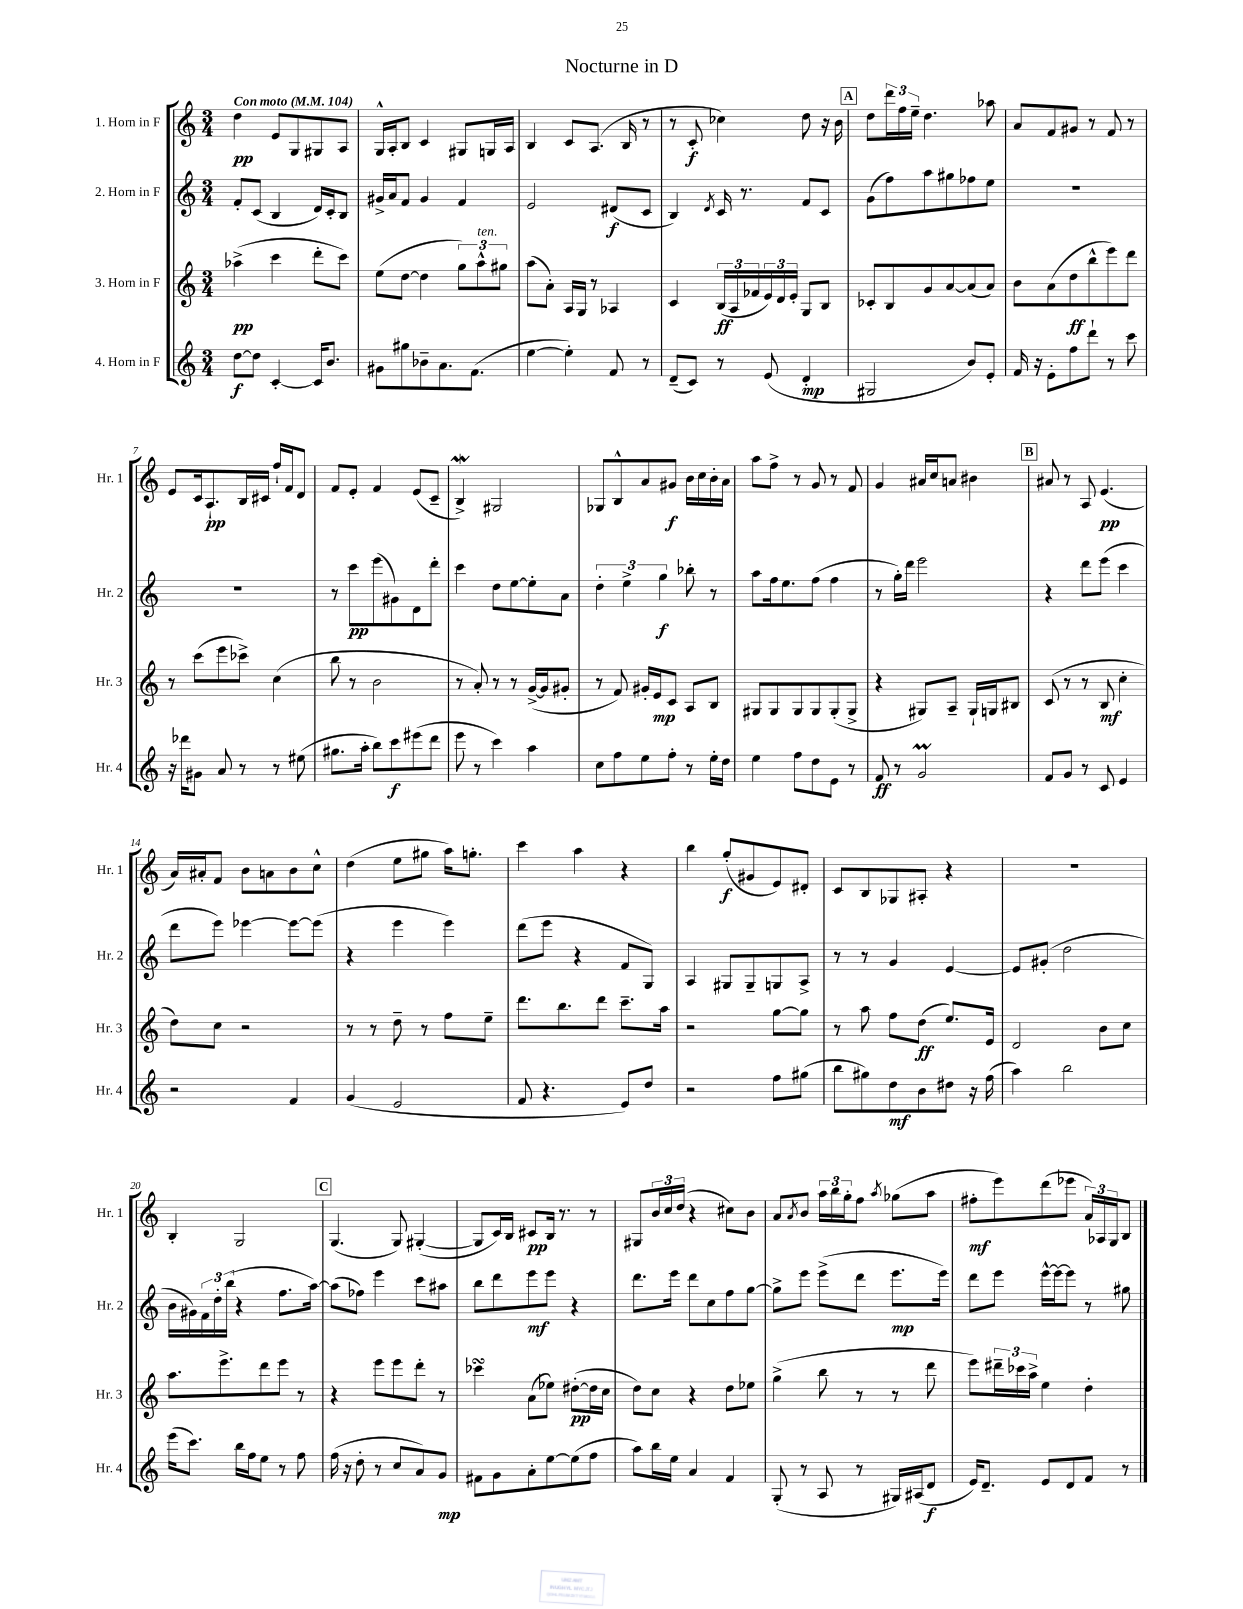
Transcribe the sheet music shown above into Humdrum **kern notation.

**kern	**dynam	**kern	**dynam	**kern	**dynam	**kern	**dynam
*part4	*part4	*part3	*part3	*part2	*part2	*part1	*part1
*staff4	*staff4	*staff3	*staff3	*staff2	*staff2	*staff1	*staff1
*I"4. Horn in F	*	*I"3. Horn in F	*	*I"2. Horn in F	*	*I"1. Horn in F	*
*I'Hr. 4	*	*I'Hr. 3	*	*I'Hr. 2	*	*I'Hr. 1	*
*clefG2	*	*clefG2	*	*clefG2	*	*clefG2	*
*k[]	*	*k[]	*	*k[]	*	*k[]	*
*M3/4	*	*M3/4	*	*M3/4	*	*M3/4	*
*MM104	*	*MM104	*	*MM104	*	*MM104	*
=1	=1	=1	=1	=1	=1	=1	=1
!	!	!	!	!	!	!LO:TX:a:B:t=Con moto	!
[8dd\L	f	(4aa-X^\	pp	8f'/L	.	4dd\	pp
8dd\J]	.	.	.	(8c/J	.	.	.
[4c'/	.	4ccc\	.	4B/	.	8e/L	.
.	.	.	.	.	.	8G/	.
16c/KL]	.	8ddd'\L	.	16d/LL)	.	8G#X/	.
8.b/J	.	.	.	16c'/J	.	.	.
.	.	8ccc\J)	.	8B/J	.	8A/J	.
=2	=2	=2	=2	=2	=2	=2	=2
8g#X\L	.	(8ee\L	.	16g#X^/LL	.	16G^^/LL	.
.	.	.	.	16a/J	.	16A'/J	.
8gg#X\	.	[8dd\J	.	8f/J	.	8B/J	.
8b-X~\	.	4dd\]	.	4g#/	.	4c/	.
8.a\	.	.	.	.	.	.	.
.	.	12gg\L)	.	4f/	.	8G#X/L	.
(8.f\J	.	.	.	.	.	.	.
!	!	!LO:TX:a:i:t=ten.	!	!	!	!	!
.	.	12aa^^\	.	.	.	.	.
.	.	.	.	.	.	16Gn/L	.
.	.	12gg#X\J	.	.	.	.	.
.	.	.	.	.	.	16A/JJ	.
=3	=3	=3	=3	=3	=3	=3	=3
[4ee\	.	(8aa\L	.	2e/	.	4B/	.
.	.	8a'\J)	.	.	.	.	.
4ee'\])	.	16A/LL	.	.	.	8c/L	.
.	.	16G/JJ	.	.	.	.	.
.	.	8r	.	.	.	(8.A/J	.
8f/	.	4A-X/	.	(8d#X/L	f	.	.
.	.	.	.	.	.	16B/	.
8r	.	.	.	8c/J	.	8r	.
=4	=4	=4	=4	=4	=4	=4	=4
(8d~/L	.	4c/	.	4B/)	.	8r	.
8c/J)	.	.	.	.	.	8c'/	f
.	.	.	.	8qd/	.	.	.
8r	.	(24B/LL	ff	16c/	.	4cc-X\)	.
.	.	24A/	.	.	.	.	.
.	.	.	.	8.r	.	.	.
.	.	24f-X/	.	.	.	.	.
(8e/	.	24e/)	.	.	.	.	.
.	.	24d/	.	.	.	.	.
.	.	24e'/JJ	.	.	.	.	.
4d'/	mp	8G/L	.	8f/L	.	8dd\	.
.	.	8B/J	.	8c/J	.	16r	.
.	.	.	.	.	.	16b\	.
!!LO:REH:place=s1:t=A
=5	=5	=5	=5	=5	=5	=5	=5
2G#X/	.	8c-X'/L	.	(8g\L	.	8dd\L	.
.	.	8B/	.	8ff\)	.	24ddd\L	.
.	.	.	.	.	.	24ff\	.
.	.	.	.	.	.	24ee~\JJ	.
.	.	8g/	.	8aa\	.	4.dd\	.
.	.	[8a/	.	8gg#X\	.	.	.
8b/L)	.	(8a/]	.	8ff-X\	.	.	.
8e'/J	.	8a/J)	.	8ee\J	.	8aa-X\	.
=6	=6	=6	=6	=6	=6	=6	=6
16f/	.	8b\L	.	2.r	.	8a/L	.
16r	.	.	.	.	.	.	.
8e'\L	.	(8a\	.	.	.	8f/	.
8ff\	.	8dd\	ff	.	.	8g#X/J	.
8ddd`\J	.	8bb^^\	.	.	.	8r	.
8r	.	8eee\)	.	.	.	8f/	.
8ccc\	.	8ddd\J	.	.	.	8r	.
!!LO:LB:g=z
=7	=7	=7	=7	=7	=7	=7	=7
16r	.	8r	.	2.r	.	8e/L	.
16ddd-X\KL	.	.	.	.	.	.	.
8g#X\J	.	(8ccc\L	.	.	.	16c/k	.
.	.	.	.	.	.	8.A`/	pp
8a/	.	8eee\	.	.	.	.	.
8r	.	8ccc-X^\J)	.	.	.	16B/L	.
.	.	.	.	.	.	16c#X/JJ	.
8r	.	(4cc\	.	.	.	16ff`/LL	.
.	.	.	.	.	.	16f/J	.
(8ee#X\	.	.	.	.	.	8d/J	.
=8	=8	=8	=8	=8	=8	=8	=8
8.gg#X\L	.	8bb\	.	8r	.	8f/L	.
.	.	8r	.	8ccc\L	pp	8e'/J	.
16aa'\Jk	.	.	.	.	.	.	.
8bb\L)	.	2b\	.	(8eee\	.	4f/	.
8ccc\	f	.	.	8g#X\)	.	.	.
(8eee#X\	.	.	.	8d\	.	(8e/L	.
8ddd\J	.	.	.	8ddd'\J	.	8c~/J	.
=9	=9	=9	=9	=9	=9	=9	=9
8eee\	.	8r	.	4ccc\	.	4BW^/)	.
8r	.	8a'/)	.	.	.	.	.
4ccc\)	.	8r	.	8dd\L	.	2G#X/	.
.	.	8r	.	[8ee\	.	.	.
4aa\	.	([16g^/LL	.	8ee'\]	.	.	.
.	.	16g/J]	.	.	.	.	.
.	.	8g#X'/J	.	8a\J	.	.	.
=10	=10	=10	=10	=10	=10	=10	=10
8cc\L	.	8r	.	6dd'\	.	8G-X/L	.
8ff\	.	8f/)	.	.	.	8B^^/	.
.	.	.	.	6ee^\	.	.	.
8ee\	.	16g#X'/LL	.	.	.	8a/	.
.	.	16e/J	mp	.	.	.	.
.	.	.	.	6gg\	f	.	.
8ff'\J	.	8c/J	.	.	.	8g#X/J	f
8r	.	8A/L	.	8bb-X'\	.	16b\LL	.
.	.	.	.	.	.	16cc\	.
16ee'\LL	.	8B/J	.	8r	.	16b'\	.
16dd\JJ	.	.	.	.	.	16a\JJ	.
=11	=11	=11	=11	=11	=11	=11	=11
4ee\	.	8G#X/L	.	8aa\L	.	8aa\L	.
.	.	8G#/	.	16ff\k	.	8ff^\J	.
.	.	.	.	8.ee\	.	.	.
8ff\L	.	8G#/	.	.	.	8r	.
8dd\	.	8G#/	.	(8ff\J	.	8g/	.
8e\J	.	(8G#'/	.	4ff\	.	8r	.
8r	.	8G#^/J	.	.	.	8f/	.
=12	=12	=12	=12	=12	=12	=12	=12
8f/	ff	4r	.	8r	.	4g/	.
8r	.	.	.	16gg'\LL)	.	.	.
.	.	.	.	16ddd\JJ	.	.	.
2gM/	.	8G#X/L)	.	2eee\	.	16a#X/LL	.
.	.	.	.	.	.	16cc/J	.
.	.	8A~/J	.	.	.	8an/J	.
.	.	16G#`/LL	.	.	.	4b#X\	.
.	.	16Gn/J	.	.	.	.	.
.	.	8B#X/J	.	.	.	.	.
!!LO:REH:place=s1:t=B
=13	=13	=13	=13	=13	=13	=13	=13
8f/L	.	(8c/	.	4r	.	8a#X/	.
8g/J	.	8r	.	.	.	8r	.
8r	.	8r	.	8ddd\L	.	8A/	.
8c/	.	8B/	mf	(8eee\J	.	(4.e/	pp
4e/	.	4cc'\	.	4ccc\	.	.	.
!!LO:LB:g=z
=14	=14	=14	=14	=14	=14	=14	=14
2r	.	8dd\L)	.	8ddd\L	.	16a/LL)	.
.	.	.	.	.	.	16a#X'/J	.
.	.	8cc\J	.	8eee\J)	.	8f/J	.
.	.	2r	.	[4eee-X\	.	8b\L	.
.	.	.	.	.	.	8an\	.
4f/	.	.	.	8eee-\L_	.	8b\	.
.	.	.	.	(8eee-\J]	.	8cc^^\J	.
=15	=15	=15	=15	=15	=15	=15	=15
(4g/	.	8r	.	4r	.	(4dd\	.
.	.	8r	.	.	.	.	.
2e/	.	8dd~\	.	4eee\	.	8ee\L	.
.	.	8r	.	.	.	8gg#X\J	.
.	.	8ff\L	.	4eee\)	.	16aa\KL)	.
.	.	.	.	.	.	8.ggn'\J	.
.	.	8ee~\J	.	.	.	.	.
=16	=16	=16	=16	=16	=16	=16	=16
8f/	.	8.ddd\L	.	(8ddd\L	.	4ccc\	.
4.r	.	.	.	8eee\J	.	.	.
.	.	8.bb\	.	.	.	.	.
.	.	.	.	4r	.	4aa\	.
.	.	8ddd\J	.	.	.	.	.
8e/L)	.	8.ccc~\L	.	8f/L	.	4r	.
8dd/J	.	.	.	8G/J)	.	.	.
.	.	16aa\Jk	.	.	.	.	.
=17	=17	=17	=17	=17	=17	=17	=17
2r	.	2r	.	4A/	.	4bb\	.
.	.	.	.	8G#X/L	.	(8gg'/L	f
.	.	.	.	8G#~/	.	8g#X/	.
8ff\L	.	[8gg\L	.	8Gn/	.	8e/)	.
(8gg#X\J	.	8gg\J]	.	8A^/J	.	8d#X'/J	.
=18	=18	=18	=18	=18	=18	=18	=18
8bb\L	.	8r	.	8r	.	8c/L	.
8gg#X\)	.	8aa\	.	8r	.	8B/	.
8dd\	mf	8ff\L	.	4g/	.	8G-X/	.
8b\	.	(8dd\J	ff	.	.	8A#X'/J	.
8dd#X\J	.	8.ee/L)	.	[4e/	.	4r	.
16r	.	.	.	.	.	.	.
(16ff\	.	16e/Jk	.	.	.	.	.
=19	=19	=19	=19	=19	=19	=19	=19
4aa\)	.	2d/	.	8e/L]	.	2.r	.
.	.	.	.	(8g#X'/J	.	.	.
2bb\	.	.	.	2dd\	.	.	.
.	.	8b\L	.	.	.	.	.
.	.	8cc\J	.	.	.	.	.
!!LO:LB:g=z
=20	=20	=20	=20	=20	=20	=20	=20
(16eee\KL	.	8.aa\L	.	16b\LL	.	4B'/	.
8.ccc\J)	.	.	.	16g#X\)	.	.	.
.	.	.	.	24f\	.	.	.
.	.	.	.	24dd'\	.	.	.
.	.	8.eee^\	.	.	.	.	.
.	.	.	.	(24bb\JJ	.	.	.
16bb\LL	.	.	.	4r	.	2G/	.
16ff\J	.	.	.	.	.	.	.
8ee\J	.	8ddd\	.	.	.	.	.
8r	.	8eee\J	.	8.ff\L	.	.	.
8ff\	.	8r	.	.	.	.	.
.	.	.	.	[16aa\Jk)	.	.	.
!!LO:REH:place=s1:t=C
=21	=21	=21	=21	=21	=21	=21	=21
(16ff\	.	4r	.	(8aa\L]	.	(4.G/	.
16r	.	.	.	.	.	.	.
8dd'\	.	.	.	8ff-X\J)	.	.	.
8r	.	8eee\L	.	4eee\	.	.	.
8cc/L	.	8eee\	.	.	.	8G/)	.
8a/)	.	8ddd'\J	.	8ccc\L	.	([4G#X'/	.
8g/J	mp	8r	.	8aa#X\J	.	.	.
=22	=22	=22	=22	=22	=22	=22	=22
8f#X\L	.	4ccc-XsSSs\	.	8bb\L	.	8G#/L]	.
8g\	.	.	.	8ddd\	.	16c/L)	.
.	.	.	.	.	.	16B/JJ	.
8a'\	.	(8a\L	.	8eee\	mf	8c#X/L	pp
[8ee\	.	8ee-X\J)	.	8eee\J	.	16B/Jk	.
.	.	.	.	.	.	8.r	.
(8ee\]	.	([8dd#X'\L	pp	4r	.	.	.
8ff\J	.	16dd#\L]	.	.	.	8r	.
.	.	16cc\JJ	.	.	.	.	.
=23	=23	=23	=23	=23	=23	=23	=23
8aa\L)	.	8dd\L)	.	8.ddd\L	.	8G#X/L	.
16bb\L	.	8cc\J	.	.	.	24b/L	.
.	.	.	.	.	.	24cc/	.
16ee\JJ	.	.	.	16eee\Jk	.	.	.
.	.	.	.	.	.	(24dd/JJ	.
4a/	.	4r	.	8ddd\L	.	4r	.
.	.	.	.	8cc\	.	.	.
4f/	.	8dd\L	.	8ff\	.	8cc#X\L)	.
.	.	8ee-X\J	.	[8gg\J	.	8b\J	.
=24	=24	=24	=24	=24	=24	=24	=24
(8G'/	.	(4gg^\	.	8gg^\L]	.	8a/L	.
.	.	.	.	.	.	8qa/	.
8r	.	.	.	8eee\J	.	8b/J	.
8A/	.	8bb\	.	(8eee^\L	.	24aa\LL	.
.	.	.	.	.	.	24bb\	.
.	.	.	.	.	.	24gg'\J	.
8r	.	8r	.	8ddd\J	.	8ff\J	.
.	.	.	.	.	.	8qaa/	.
16G#X/LL)	.	8r	.	8.eee\L	mp	(8gg-X\L	.
(16A#X/J	.	.	.	.	.	.	.
8d/J	f	8ddd\	.	.	.	8aa\J	.
.	.	.	.	16eee\Jk)	.	.	.
=25	=25	=25	=25	=25	=25	=25	=25
16e/KL)	.	8eee\L)	.	8ddd\L	.	8ff#X'\L	mf
8.d~/J	.	.	.	.	.	.	.
.	.	24ddd#X~\L	.	8eee\J	.	8eee\)	.
.	.	24ccc-X\	.	.	.	.	.
.	.	24aa^\JJ	.	.	.	.	.
8e/L	.	4ee\	.	[16eee^^\LL	.	(8ddd\	.
.	.	.	.	16eee\J_	.	.	.
8d/	.	.	.	8eee\J]	.	8eee-X\J	.
8f/J	.	4dd'\	.	8r	.	24a/LL)	.
.	.	.	.	.	.	24A-X/	.
.	.	.	.	.	.	24G/J	.
8r	.	.	.	8gg#X\	.	8B/J	.
==	==	==	==	==	==	==	==
*-	*-	*-	*-	*-	*-	*-	*-
